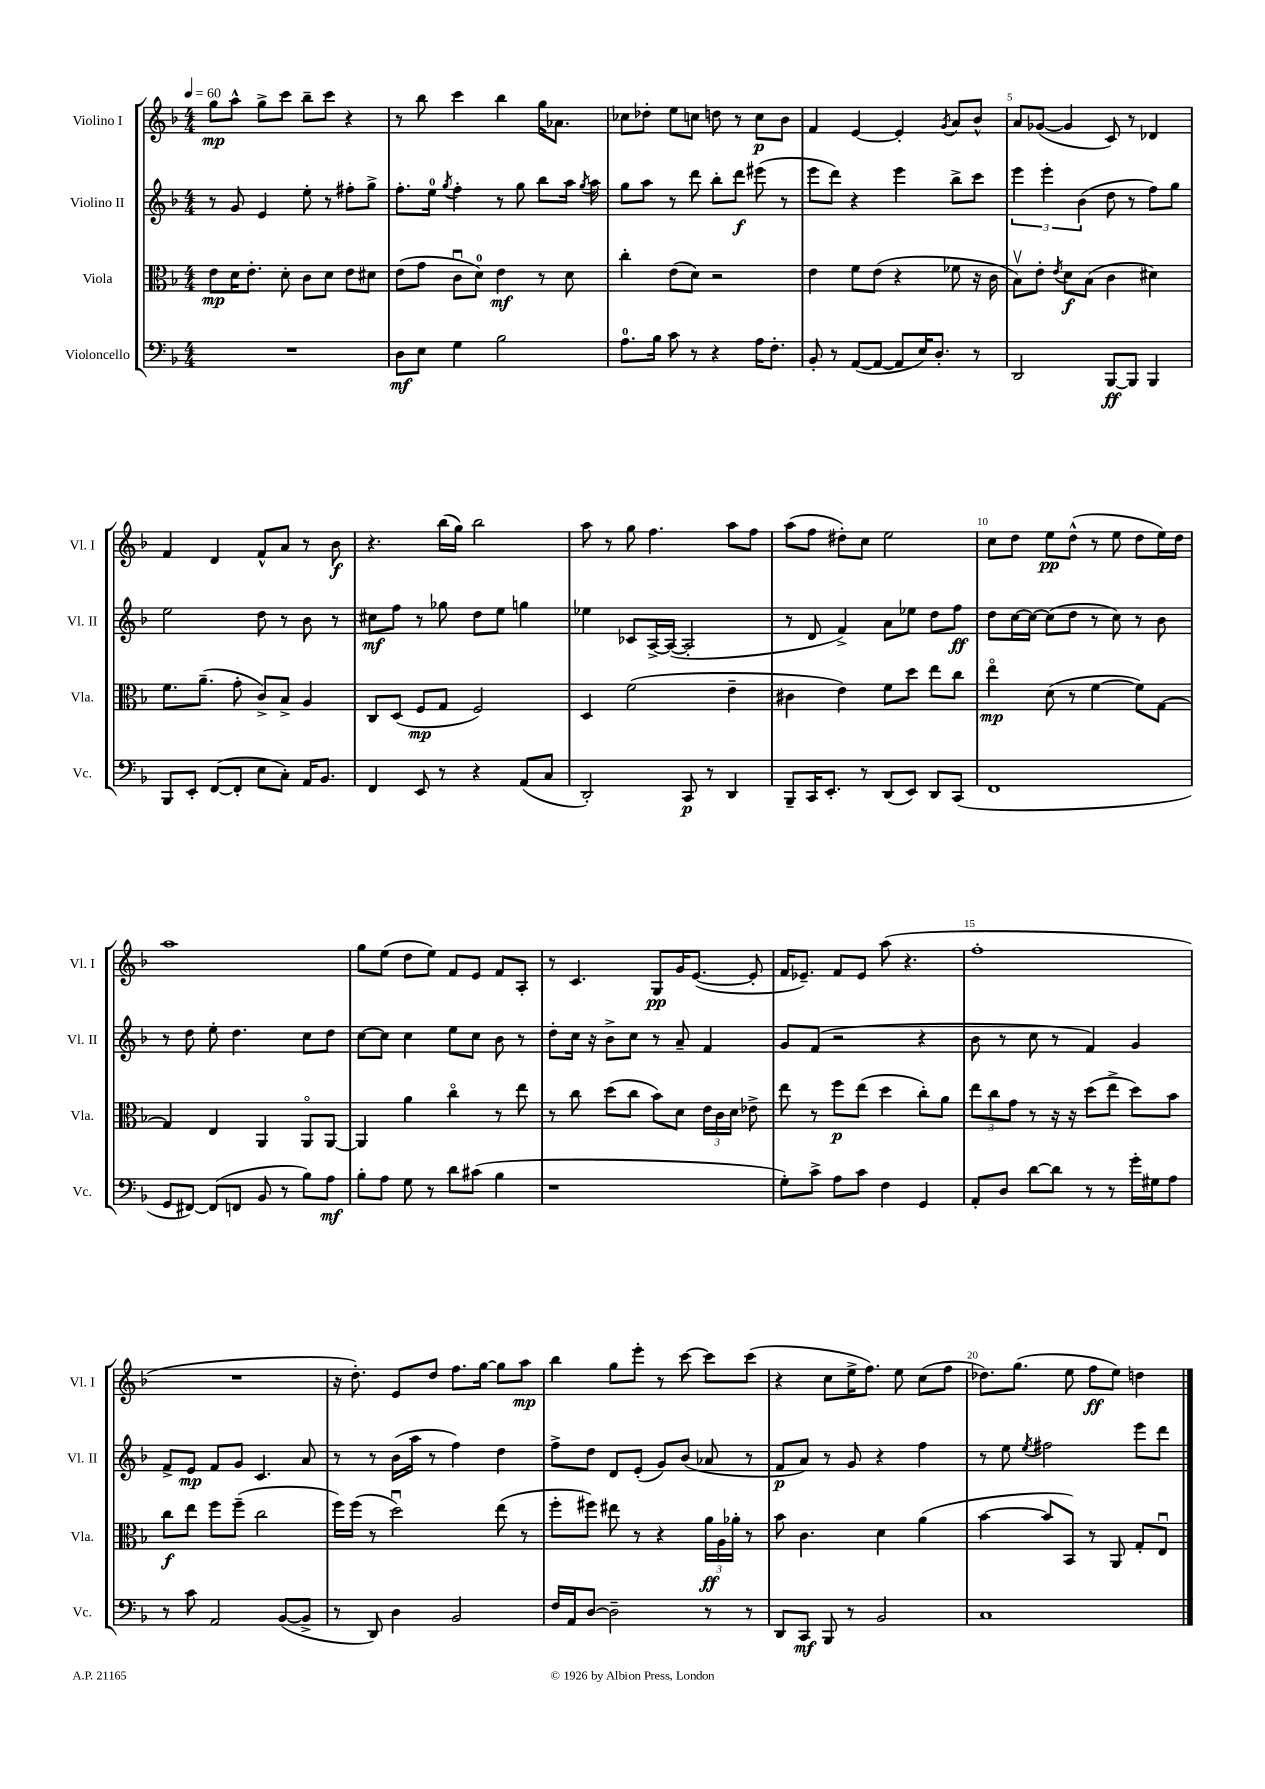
<<
\new StaffGroup <<
\new Staff = "s0" \with { instrumentName = "Violino I" shortInstrumentName = "Vl. I" } {
    \clef treble \key f \major \numericTimeSignature \time 4/4 \tempo 4 = 60
    \autoBeamOff g''8[\mp a''8]-^ g''8[-> c'''8] bes''8[-- c'''8] r4 |
    r8 bes''8 c'''4 bes''4 g''16[ aes'8.] |
    ces''8[ des''8]-. e''8[ c''8] d''8 r8 c''8[\p bes'8] |
    f'4 e'4~ e'4-. \acciaccatura { g'8 } a'8[ bes'8]-^ |
    a'8[ ges'8]~( ges'4 c'8) r8 des'4 |
    f'4 d'4 f'8[-^ a'8] r8 bes'8\f |
    r4. bes''16[( g''16]) bes''2 |
    a''8 r8 g''8 f''4. a''8[ f''8] |
    a''8[( f''8] dis''8[-.) c''8] e''2 |
    c''8[ d''8] e''8[\pp d''8]-^( r8 e''8 d''8[ e''16) d''16] |
    a''1 |
    g''8[ e''8]( d''8[ e''8]) f'8[ e'8] f'8[ a8]-. |
    r8 c'4. g8[\pp g'16 e'8.]~( e'8-. |
    f'16[ ees'8.]--) f'8[ ees'8] a''8( r4. |
    f''1-. |
    R1 |
    r16 d''8.-.) e'8[ d''8] f''8.[ g''16]~ g''8[ a''8]\mp |
    bes''4 g''8[ e'''8]-. r8 c'''8~ c'''8[ c'''8]( |
    r4 c''8[ e''16-> f''8.]) e''8 c''8[( f''8] |
    des''8.[) g''8.]( e''8 f''8[\ff e''8]) d''4 \bar "|." |
}
\new Staff = "s1" \with { instrumentName = "Violino II" shortInstrumentName = "Vl. II" } {
    \clef treble \key f \major \numericTimeSignature \time 4/4
    \autoBeamOff r8 g'8 e'4 e''8-. r8 fis''8[-. g''8]-> |
    f''8.[-. e''16]-0 \acciaccatura { g''8 } f''4-. r8 g''8 bes''8[ a''16] \acciaccatura { g''8 } a''16 |
    g''8[ a''8] r8 d'''8 bes''8[-. d'''8]\f eis'''8( r8 |
    e'''8[ d'''8]) r4 e'''4 bes''8[-> c'''8] |
    \tuplet 3/2 { e'''4 e'''4-. bes'4( } d''8 r8 f''8[) g''8] |
    e''2 d''8 r8 bes'8 r8 |
    cis''8[\mf f''8] r8 ges''8 d''8[ e''8] g''4 |
    ees''4 ces'8[ a16~-> a16]~( a2-. |
    r8 d'8 f'4->) a'8[ ees''8] d''8[ f''8]\ff |
    d''8[ c''16~ c''16]~ c''8[( d''8] r8 c''8) r8 bes'8 |
    r8 d''8 e''8-. d''4. c''8[ d''8] |
    c''8[~ c''8] c''4 e''8[ c''8] bes'8 r8 |
    d''8[-. c''16] r16 bes'8[-> c''8] r8 a'8-- f'4 |
    g'8[ f'8]( r2 r4 |
    bes'8 r8 c''8 r8 f'4) g'4 |
    f'8[-> e'8]\mp f'8[ g'8] c'4. a'8 |
    r8 r8 bes'16[( a''16] r8 f''4) d''4 |
    f''8[-> d''8] d'8[ e'8]-.( g'8[) bes'8]( aes'8 r8 |
    f'8[\p a'8]) r8 g'8 r4 f''4 |
    r8 e''8 \acciaccatura { e''8 } fis''2 e'''8[ d'''8] \bar "|." |
}
\new Staff = "s2" \with { instrumentName = "Viola" shortInstrumentName = "Vla." } {
    \clef alto \key f \major \numericTimeSignature \time 4/4
    \autoBeamOff e'8[\mp d'16 e'8.]-. d'8-. c'8[ d'8] e'8[ dis'8] |
    e'8[( g'8] c'8[\downbow d'8]-0) e'4\mf r8 d'8 |
    c''4-. e'8[( d'8]) r2 |
    e'4 f'8[ e'8]( r4 fes'8 r16 c'16 |
    bes8[\upbow) e'8]-. \acciaccatura { e'8 } d'8[\f bes8]( c'4 dis'4) |
    f'8.[ a'8.]--( g'8-. c'8[->) bes8]-> a4 |
    c8[ d8]( f8[\mp g8] f2) |
    d4 f'2( e'4-- |
    cis'4 e'4) f'8[ d''8] e''8[ c''8] |
    e''4\flageolet\mp d'8( r8 f'4~ f'8[) g8]~ |
    g4 e4 a,4 a,8[\flageolet a,8]~ |
    a,4 a'4 c''4\flageolet r8 e''8 |
    r8 c''8 d''8[( c''8] bes'8[) d'8] \tuplet 3/2 { e'16[ c'16 d'16] } ees'8-> |
    e''8 r8 f''8[\p e''8]( d''4 c''8[-.) a'8] |
    \tuplet 3/2 { e''8[ c''8 g'8] } r8 r16 r16 d''8[( e''8]-> d''8[) bes'8] |
    c''8[\f e''8] f''8[ f''8]--( c''2 |
    f''16[) f''16]( r8 d''2\downbow) e''8( r8 |
    f''8[-. fis''8]) eis''8 r8 r4 \tuplet 3/2 { a'16[\ff a16 aes'16]-. } r8 |
    bes'8 c'4. d'4 a'4( |
    bes'4~ bes'8[ bes,8]) r8 a,8 g8[-. e8]\downbow \bar "|." |
}
\new Staff = "s3" \with { instrumentName = "Violoncello" shortInstrumentName = "Vc." } {
    \clef bass \key f \major \numericTimeSignature \time 4/4
    \autoBeamOff R1 |
    d8[\mf e8] g4 bes2 |
    a8.[-0 bes16] c'8 r8 r4 a16[ f8.]-. |
    bes,8-. r8 a,8[~( a,8]~ a,8[ e16) d8.]-. r8 |
    d,2 bes,,8[~\ff bes,,8] bes,,4 |
    bes,,8[ e,8]-. f,8[~( f,8]-. e8[ c8]-.) a,16[ bes,8.] |
    f,4 e,8 r8 r4 a,8[( c8] |
    d,2-.) c,8\p r8 d,4 |
    bes,,8[-- c,16 e,8.]-. r8 d,8[( e,8]) d,8[ c,8]( |
    f,1 |
    g,8[ fis,8]~) fis,8[( f,8] bes,8 r8 bes8[) a8]\mf |
    bes8[-. a8] g8 r8 d'8[ cis'8]( bes4 |
    r1 |
    g8[-.) c'8]-> a8[ c'8] f4 g,4 |
    a,8[-. d8] d'8[~ d'8] r8 r8 g'16[-. gis16 a8] |
    r8 c'8 a,2 bes,8[~( bes,8]-> |
    r8 d,8) d4 bes,2 |
    f16[ a,16 d8]~ d2-- r8 r8 |
    d,8[ c,8]\mf bes,,8 r8 bes,2 |
    c1 \bar "|." |
}
>>
>>
\layout { \context { \Score \override BarNumber.break-visibility = ##(#f #t #t) barNumberVisibility = #(every-nth-bar-number-visible 5) } }
